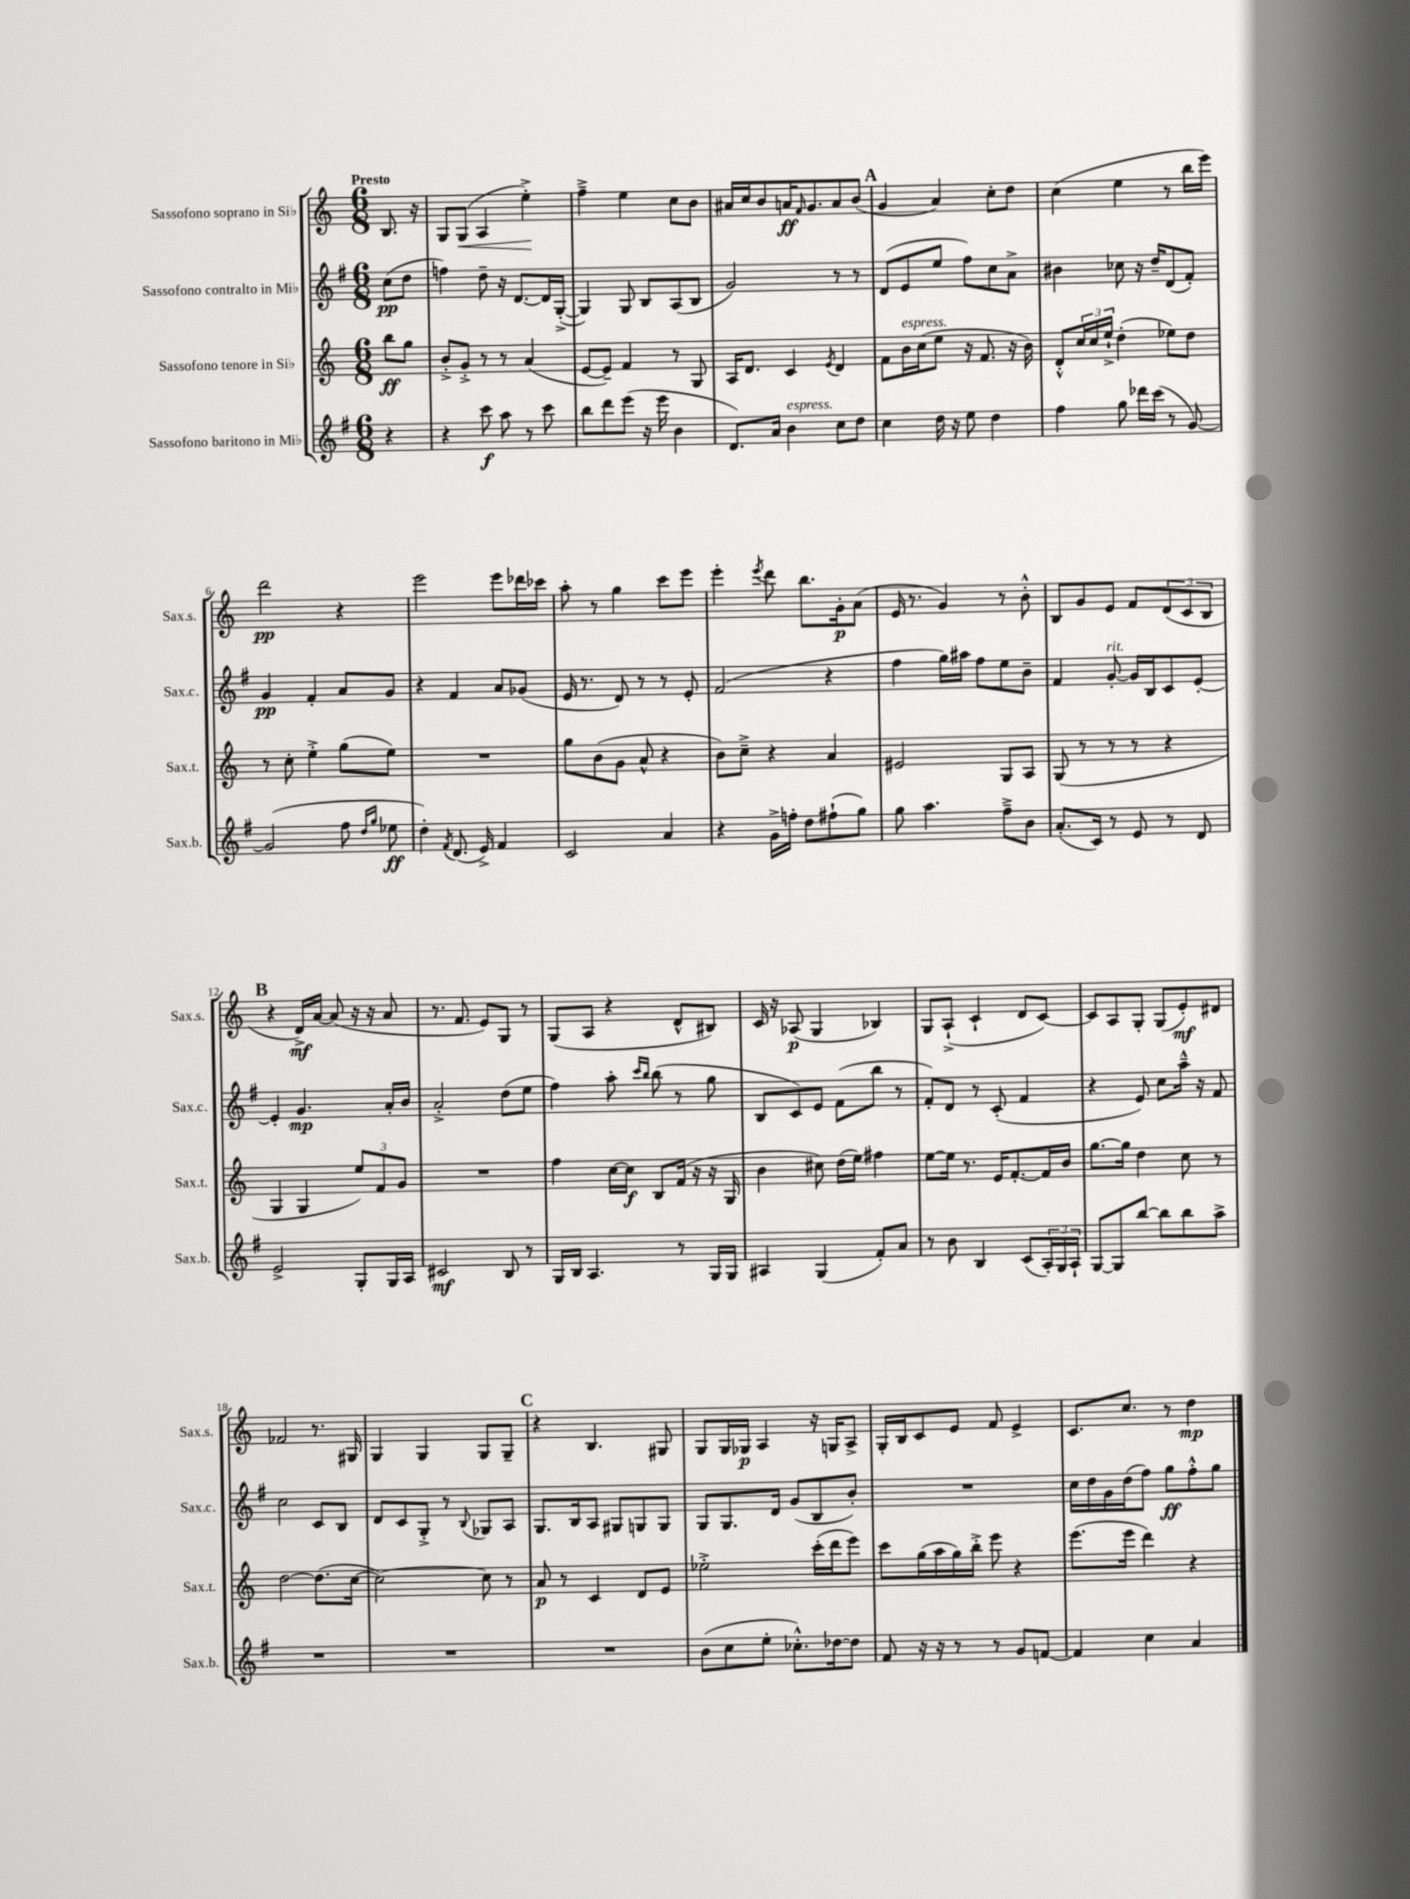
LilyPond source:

<<
\new StaffGroup <<
\new Staff = "s0" \with { instrumentName = "Sassofono soprano in Sib" shortInstrumentName = "Sax.s." } {
    \clef treble \key c \major \numericTimeSignature \time 6/8 \partial 4 \tempo "Presto"
    b8. r16 |
    g8 g8\<( a4 e''4-.->\!) |
    f''4---> e''4 c''8 b'8 |
    ais'16 c''16 b'8 a'16\ff \grace { f'16 } g'8. a'8 b'8( |
    \mark \markup { \bold "A" } g'4 a'4) c''8-. d''8 |
    c''4( e''4 r8 b''16 e'''16) |
    d'''2\pp r4 |
    e'''2 e'''8 des'''16 ces'''16 |
    a''8-. r8 g''4 c'''8 e'''8 |
    e'''4-. \acciaccatura { e'''8 } d'''8 b''8. g'16-.\p a'8( |
    e'16 r8. g'4) r8 b'8-.-^ |
    b8 g'8 e'8 f'8 \tuplet 3/2 { d'8( c'8 b8 } |
    \mark \markup { \bold "B" } r4 d'16->\mf) a'16~ a'8( r16 r16 a'8 |
    r8. f'8. e'8) g8 r8 |
    g8( a8 r4 d'8-^ bis8) |
    c'16 r16 aes8\p( g4 bes4) |
    g8 a8-!->( c'4-! d'8 c'8~) |
    c'8 a8 g8-. g8( e'8-.\mf) dis'8 |
    fes'2 r8. gis16 |
    g4 g4 g8 g8-- |
    \mark \markup { \bold "C" } r4 b4. gis8 |
    g8 g16 ges16\p a4 r16 g16 a8-> |
    g16-. b16 c'8 e'8 f'8 e'4-> |
    c'8. c''8. r8 d''4\mp \bar "|." |
}
\new Staff = "s1" \with { instrumentName = "Sassofono contralto in Mib" shortInstrumentName = "Sax.c." } {
    \clef treble \key g \major \numericTimeSignature \time 6/8 \partial 4
    c''8\pp( d''8 |
    f''4) d''8-- r16 d'8.~ d'16 g16~-.->( |
    g4) g8 b8 a8( b8 |
    g'2) r8 r8 |
    \mark \markup { \bold "A" } d'8( e'8 e''8 fis''8) c''8 a'8-> |
    bis'4 ces''8 r16 d''16-- d'8( fis'8-.) |
    g'4\pp fis'4-. a'8 g'8 |
    r4 fis'4 a'8 ges'8( |
    e'16 r8. d'8) r8 r8 e'8-. |
    fis'2( r4 |
    fis''4 g''16) ais''16 fis''8 e''8 b'8-- |
    fis'4 g'8~-.^\markup { \italic "rit." } g'16 b16 c'8 e'8~-. |
    \mark \markup { \bold "B" } e'4-. g'4.\mp a'16-. b'16 |
    a'2-.-> d''8( e''8 |
    fis''4) a''8-. \grace { c'''16 b''16 } b''8( r8 g''8 |
    b8 c'8) e'8 fis'8( b''8 r8 |
    fis'8-.) d'8 r8 c'8-.( fis'4 |
    r4 e'8) c''8 a''16---^ r16 fis'8 |
    c''2 c'8 b8 |
    d'8 c'8 g8-.-> r8 \appoggiatura { b8 } ges8 a8 |
    \mark \markup { \bold "C" } g8. b16 a8 gis8 g8 g8 |
    g8 g8. d'16 g'8( b8 b'8-.) |
    R2. |
    c''16 d''16 g'16 d''16( fis''8) g''8\ff fis''8-.-^ g''8 \bar "|." |
}
\new Staff = "s2" \with { instrumentName = "Sassofono tenore in Sib" shortInstrumentName = "Sax.t." } {
    \clef treble \key c \major \numericTimeSignature \time 6/8 \partial 4
    b''8\ff g''8 |
    b'8-.-> g'8-.-> r8 r8 a'4( |
    e'8~ e'8--) f'4 r8 g8 |
    a16 d'8. c'4 \acciaccatura { e'8 } d'4 |
    \mark \markup { \bold "A" } f'8 b'16^\markup { \italic "espress." } c''16( e''8 r16 f'8. r16 b'16) |
    d'8-.-^ \tuplet 3/2 { c''16 c''16 e''16-!-> } d''4-.( ees''8) d''8 |
    r8 c''8-. e''4-.-> g''8( e''8) |
    R2. |
    g''8 b'8( g'8 a'8-^ r4 |
    b'8) c''8---> r4 a'4 |
    eis'2 g8 a8 |
    g8( r8 r8 r8 r4 |
    \mark \markup { \bold "B" } g4 g4 \tuplet 3/2 { e''8) f'8 g'8 } |
    R2. |
    f''4 c''16~ c''16\f b8 f'16( r16 r16 g16 |
    b'4 cis''8) d''16( e''16) fis''4 |
    e''8~ e''16 r8. e'16 f'8.~-. f'16 b'16 |
    g''8.~ g''16 d''4 c''8 r8 |
    d''2~ d''8.( c''16~ |
    c''2~) c''8 r8 |
    \mark \markup { \bold "C" } a'8\p r8 c'4 d'8 e'8 |
    ees''2-.-> c'''16-.( d'''16 e'''8) |
    c'''8 g''16( a''16 g''16) b''16-.-> e'''8 r4 |
    e'''8.( e'''16 d'''4) r4 \bar "|." |
}
\new Staff = "s3" \with { instrumentName = "Sassofono baritono in Mib" shortInstrumentName = "Sax.b." } {
    \clef treble \key g \major \numericTimeSignature \time 6/8 \partial 4
    r4 |
    r4 c'''8\f a''8 r8 c'''8 |
    b''8 d'''8 e'''8( r16 e'''16 b'4 |
    d'8.) a'16 b'4^\markup { \italic "espress." } c''8 d''8 |
    \mark \markup { \bold "A" } c''4 d''16 r16 e''8 d''4 |
    fis''4 g''8 des'''16 c'''16( r8 g'8~) |
    g'2( fis''8 \grace { d''16 g''16 } ees''8\ff |
    d''4-.) \acciaccatura { fis'8 } d'8.( e'16->) fis'4 |
    c'2 a'4 |
    r4 g'16-> f''16-. d''8 fis''8-!( g''8) |
    g''8 a''4. fis''8---> b'8 |
    a'8.-.( c'16) r8 e'8 r8 d'8 |
    \mark \markup { \bold "B" } e'2-> g8-. g16 a16 |
    cis'2\mf b8 r8 |
    g16 b16 a4. r8 g16 g16 |
    ais4 g4( fis'8-.) a'8 |
    r8 b'8 b4 c'8( \tuplet 3/2 { a16-.) g16 a16-! } |
    g8~ g8 b''8~ b''8 b''8 a''8-> |
    R2. |
    R2. |
    \mark \markup { \bold "C" } R2. |
    b'8( c''8 e''8-. ces''8.-.-^) des''16~ des''8 |
    fis'8 r16 r16 r8 r8 g'8 f'8~ |
    f'4 c''4 a'4 \bar "|." |
}
>>
>>
